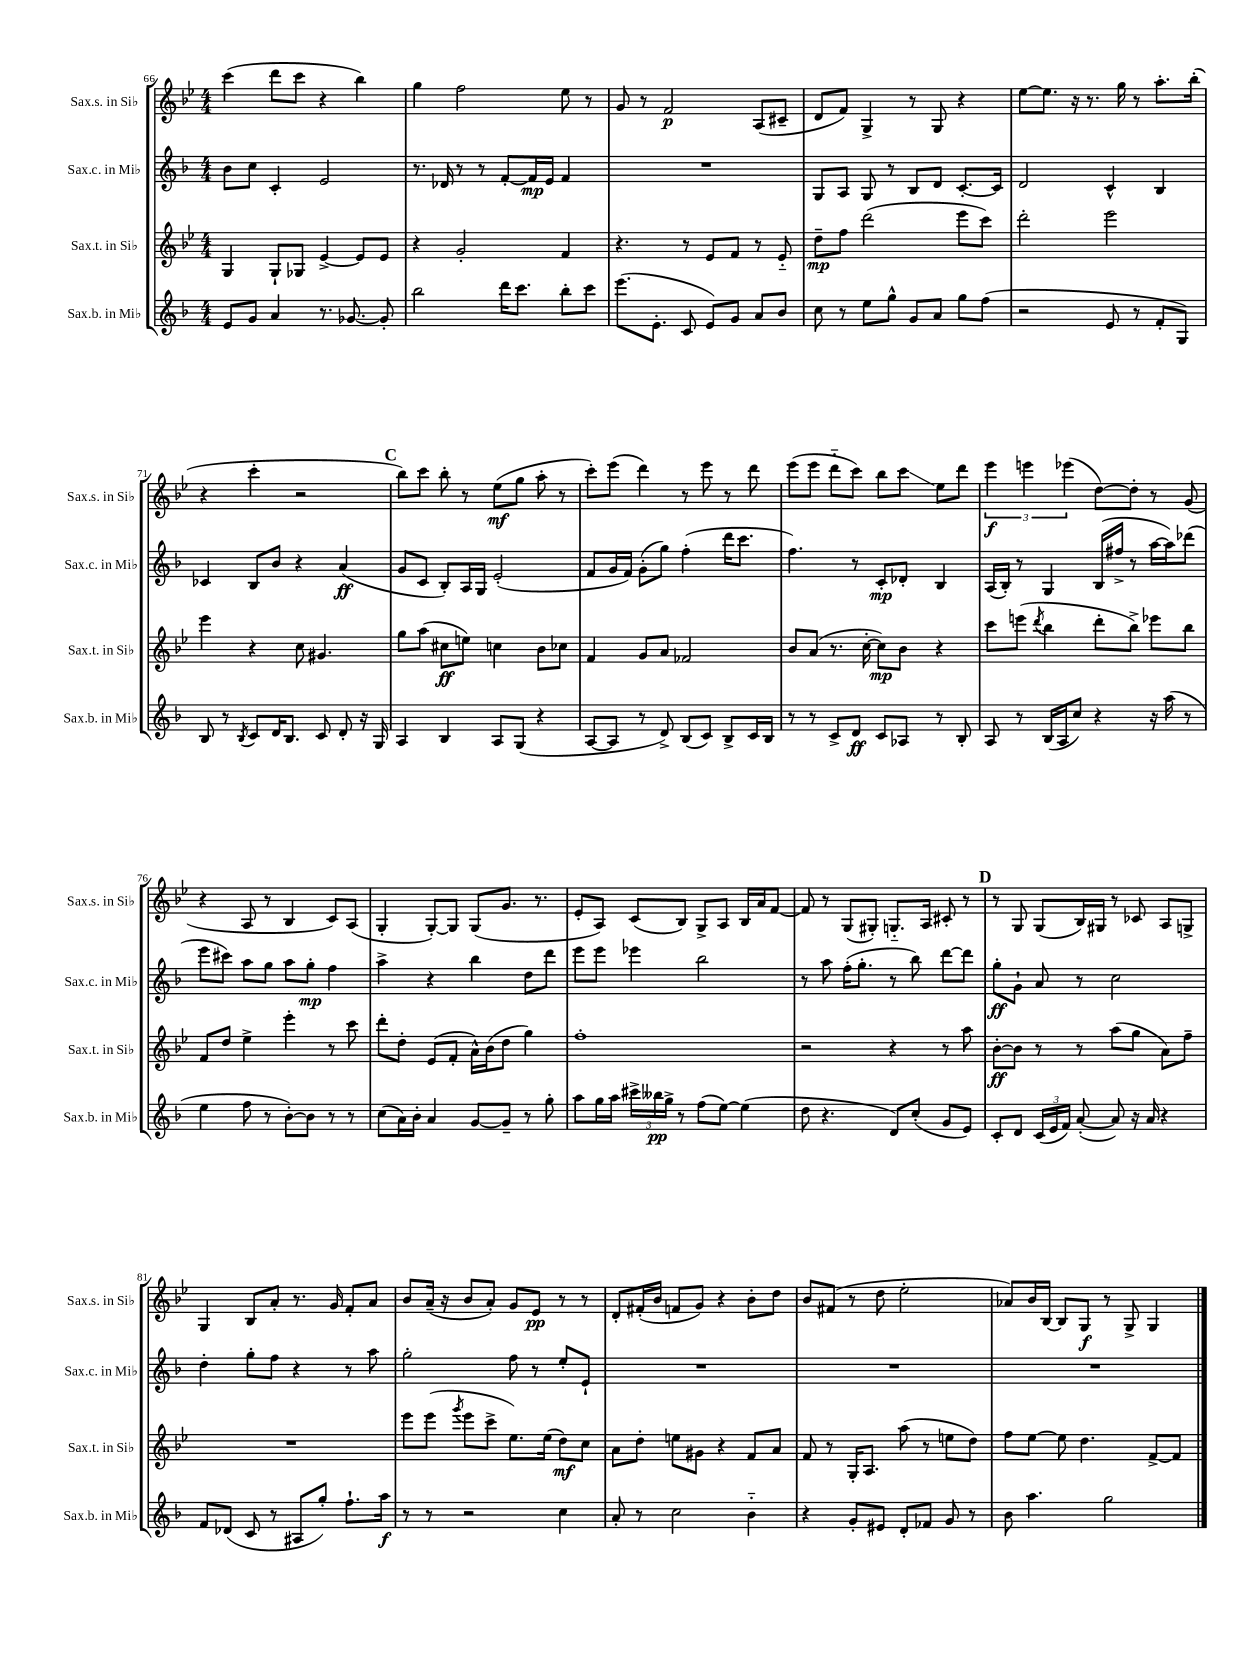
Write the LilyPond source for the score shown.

<<
\new StaffGroup <<
\new Staff = "s0" \with { instrumentName = "Sax.s. in Sib" shortInstrumentName = "Sax.s. in Sib" } {
    \clef treble \key bes \major \numericTimeSignature \time 4/4
    \autoBeamOff c'''4( d'''8[ c'''8] r4 bes''4) |
    g''4 f''2 ees''8 r8 |
    g'8 r8 f'2\p a8[( cis'8]-- |
    d'8[ f'8]) g4-> r8 g8 r4 |
    ees''8[~ ees''8.] r16 r8. g''16 r8 a''8.[-. bes''16]-.( |
    r4 c'''4-. r2 |
    \mark \markup { \bold "C" } bes''8[) c'''8] bes''8-. r8 ees''8[\mf( g''8] a''8-. r8 |
    c'''8[-.) ees'''8]( d'''4) r8 ees'''8 r8 d'''8 |
    ees'''8[( ees'''8] d'''8[-_ c'''8]) bes''8[ c'''8]\glissando ees''8[ d'''8] |
    \tuplet 3/2 { ees'''4\f e'''4 ees'''4( } d''8[~) d''8]-. r8 g'8( |
    r4 a8 r8 bes4 c'8[) a8]( |
    g4-. g8[~-.) g8] g8[( g'8.] r8. |
    ees'8[-. a8]) c'8[( bes8]) g8[-> a8] bes16[ a'16 f'8]~ |
    f'8 r8 g8[( gis8]-.) g8.[-_ a16] cis'8-. r8 |
    \mark \markup { \bold "D" } r8 g8 g8[( bes16) gis16] r8 ces'8 a8[ g8]-> |
    g4 bes8[ a'8]-. r8. g'16 f'8[-. a'8] |
    bes'8[ a'16]--( r16 bes'8[ a'8]-.) g'8[ ees'8]\pp r8 r8 |
    d'8[-. fis'16-.( bes'16] f'8[ g'8]) r4 bes'8[-. d''8] |
    bes'8[ fis'8]( r8 d''8 ees''2-. |
    aes'8[) bes'16 bes16]~ bes8[ g8]\f r8 g8-> g4 \bar "|." |
}
\new Staff = "s1" \with { instrumentName = "Sax.c. in Mib" shortInstrumentName = "Sax.c. in Mib" } {
    \clef treble \key f \major \numericTimeSignature \time 4/4
    \autoBeamOff bes'8[ c''8] c'4-. e'2 |
    r8. des'16 r8 r8 f'8[~-. f'16\mp e'16] f'4 |
    R1 |
    g8[ a8] g8 r8 bes8[ d'8] c'8.[~-. c'16] |
    d'2 c'4-^ bes4 |
    ces'4 bes8[ bes'8] r4 a'4\ff( |
    \mark \markup { \bold "C" } g'8[ c'8] bes8[-.) a16 g16] e'2-.( |
    f'8[ g'16 f'16]) g'8[-.( g''8]) f''4-.( d'''16[ c'''8.] |
    f''4.) r8 c'8[-.\mp des'8]-. bes4 |
    a16[( bes16]-.) r8 g4 bes16[( fis''16]-> r8 a''16[~ a''16) des'''8]( |
    e'''8[ cis'''8]) a''8[ g''8] a''8[ g''8]-.\mp f''4 |
    a''4-> r4 bes''4 d''8[ d'''8] |
    e'''8[ e'''8] ees'''4 bes''2 |
    r8 a''8 f''16[-.( g''8.]-. r8 bes''8) d'''8[~ d'''8] |
    \mark \markup { \bold "D" } g''8[-.\ff g'8]-! a'8 r8 c''2 |
    d''4-. g''8[-. f''8] r4 r8 a''8 |
    g''2-. f''8 r8 e''8[-. e'8]-! |
    R1 |
    R1 |
    R1 \bar "|." |
}
\new Staff = "s2" \with { instrumentName = "Sax.t. in Sib" shortInstrumentName = "Sax.t. in Sib" } {
    \clef treble \key bes \major \numericTimeSignature \time 4/4
    \autoBeamOff g4 g8[-! ges8] ees'4~-> ees'8[ ees'8] |
    r4 g'2-. f'4 |
    r4. r8 ees'8[ f'8] r8 ees'8-_ |
    d''8[--\mp f''8] d'''2( ees'''8[ c'''8]) |
    d'''2-. ees'''2 |
    ees'''4 r4 c''8 gis'4. |
    \mark \markup { \bold "C" } g''8[ a''8]( cis''8[\ff e''8]) c''4 bes'8[ ces''8] |
    f'4 g'8[ a'8] fes'2 |
    bes'8[ a'8]( r8. c''16~-. c''8[\mp) bes'8] r4 |
    c'''8[ e'''8]( \acciaccatura { d'''8 } bes''4 d'''8[-. bes''8]->) ees'''8[ bes''8] |
    f'8[ d''8] ees''4-> ees'''4-. r8 c'''8 |
    d'''8[-. d''8]-. ees'8[( f'8]-. a'16[-^) bes'16( d''8] g''4) |
    f''1-. |
    r2 r4 r8 a''8 |
    \mark \markup { \bold "D" } bes'8[~-.\ff bes'8] r8 r8 a''8[( g''8] a'8[) f''8]-- |
    R1 |
    ees'''8[ ees'''8]( \acciaccatura { g'''8 } ees'''8[ c'''8]-> ees''8.[) ees''16]( d''8[\mf) c''8] |
    a'8[ d''8]-. e''8[ gis'8] r4 f'8[ a'8] |
    f'8 r8 g16[-. a8.] a''8( r8 e''8[ d''8]) |
    f''8[ ees''8]~ ees''8 d''4. f'8[~-> f'8] \bar "|." |
}
\new Staff = "s3" \with { instrumentName = "Sax.b. in Mib" shortInstrumentName = "Sax.b. in Mib" } {
    \clef treble \key f \major \numericTimeSignature \time 4/4
    \autoBeamOff e'8[ g'8] a'4 r8. ges'8.~ ges'8-. |
    bes''2 d'''16[ c'''8.] bes''8[-. c'''8] |
    e'''8.[( e'8.]-. c'8 e'8[) g'8] a'8[ bes'8] |
    c''8 r8 e''8[ g''8]-^ g'8[ a'8] g''8[ f''8]( |
    r2 e'8 r8 f'8[-. g8]) |
    bes8 r8 \acciaccatura { bes8 } c'8[ d'16 bes8.] c'8 d'8-. r16 g16 |
    \mark \markup { \bold "C" } a4 bes4 a8[ g8]( r4 |
    a8[~ a8] r8 d'8->) bes8[( c'8]) bes8[-> c'16 bes16] |
    r8 r8 c'8[-> d'8]\ff c'8[ aes8] r8 bes8-. |
    a8 r8 bes16[( a16 c''8]) r4 r16 a''16( r8 |
    e''4 f''8 r8 bes'8[~-.) bes'8] r8 r8 |
    c''8[( a'16) bes'16]-. a'4 g'8[~ g'8]-- r8 g''8-. |
    a''8[ g''16 a''16] \tuplet 3/2 { cis'''16[-> beses''16\pp g''16]-> } r8 f''8[( e''8]~) e''4( |
    d''8 r4. d'8[) c''8]-.( g'8[ e'8]) |
    \mark \markup { \bold "D" } c'8[-. d'8] \tuplet 3/2 { c'16[( e'16 f'16]) } a'8~-.( a'8) r16 a'16 r4 |
    f'8[ des'8]( c'8 r8 ais8[ g''8]-.) f''8.[-! a''16]\f |
    r8 r8 r2 c''4 |
    a'8-. r8 c''2 bes'4-_ |
    r4 g'8[-. eis'8] d'8[-. fes'8] g'8 r8 |
    bes'8 a''4. g''2 \bar "|." |
}
>>
>>
\layout { \context { \Score currentBarNumber = #66 } }
